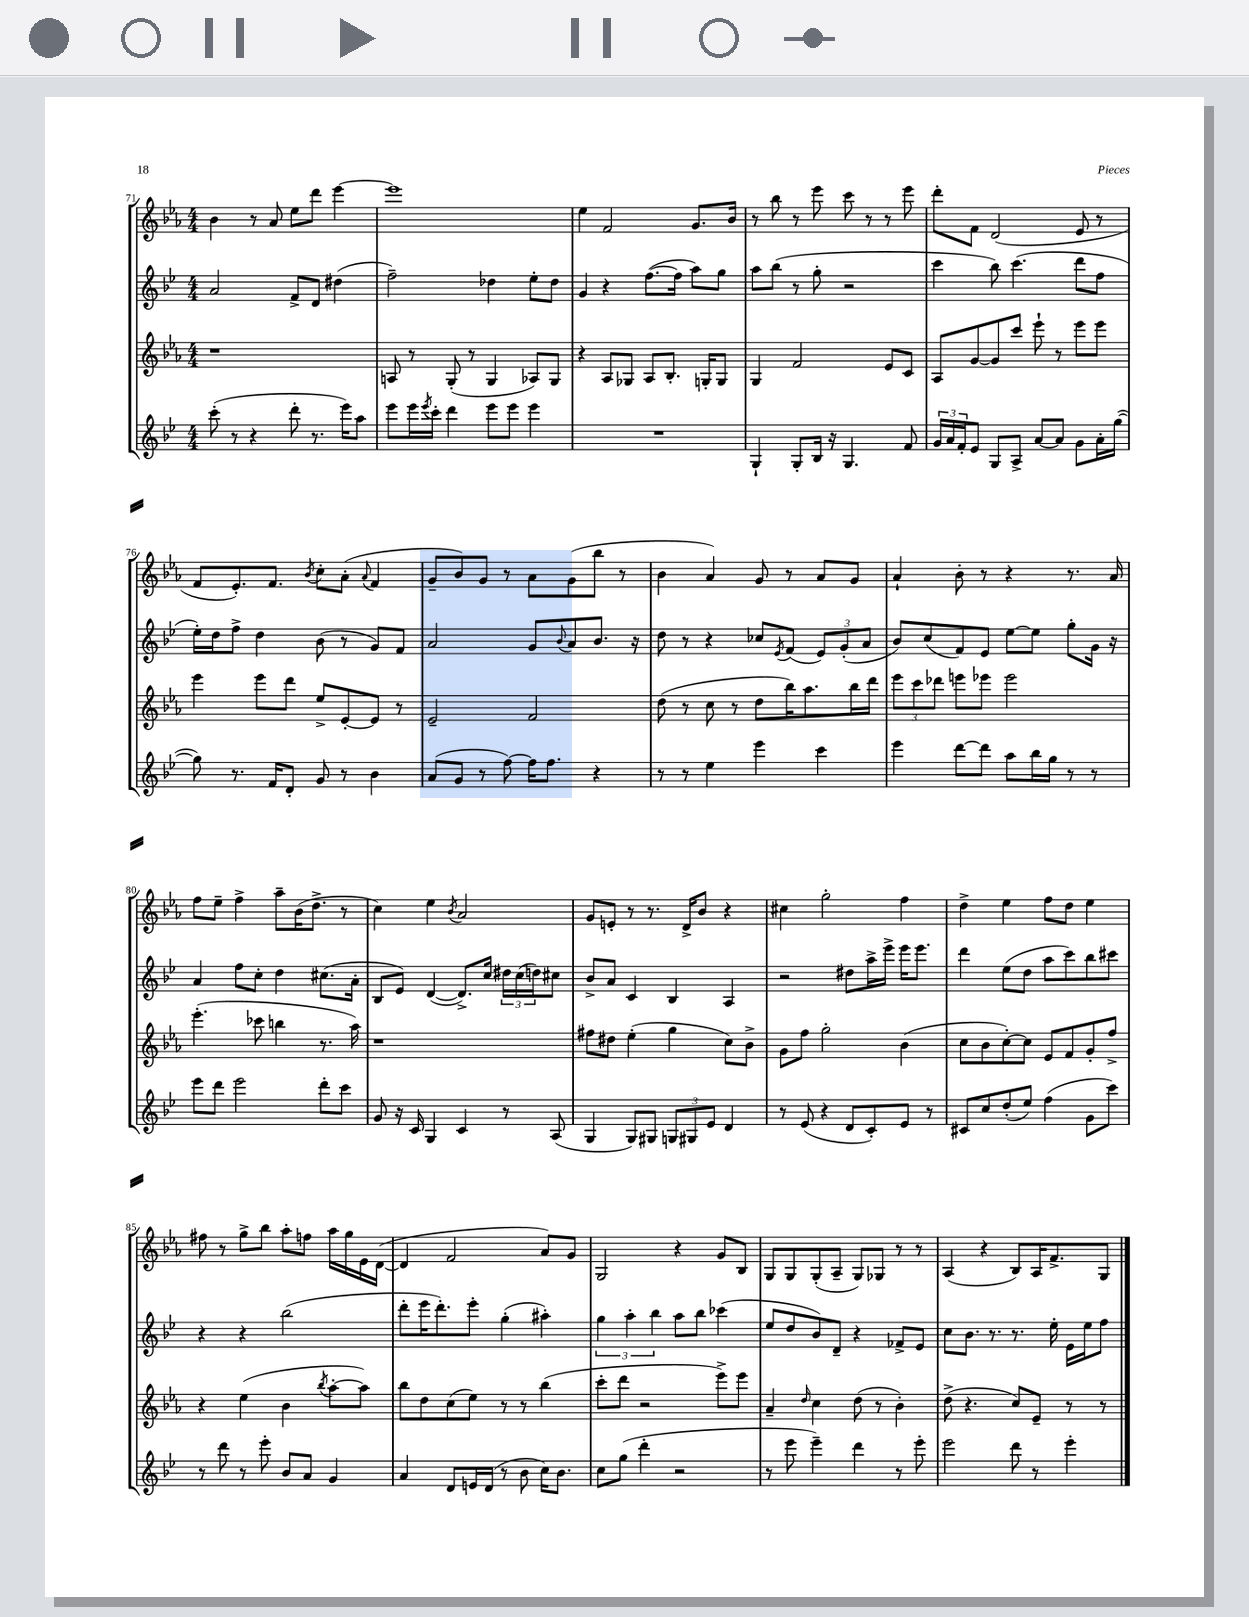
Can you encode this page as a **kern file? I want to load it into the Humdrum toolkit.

**kern	**kern	**kern	**kern
*part4	*part3	*part2	*part1
*staff4	*staff3	*staff2	*staff1
*clefG2	*clefG2	*clefG2	*clefG2
*k[b-e-]	*k[b-e-a-]	*k[b-e-]	*k[b-e-a-]
*M4/4	*M4/4	*M4/4	*M4/4
=71	=71	=71	=71
(8ccc'\	1r	2a/	4b-\
8r	.	.	.
4r	.	.	8r
.	.	.	8a-/
8ddd'\	.	8f^/L	8ee-\L
8.r	.	8d/J	8ddd\J
.	.	(4dd#X\	[4eee-\
16eee-\KL)	.	.	.
8aa\J	.	.	.
=72	=72	=72	=72
8eee-\L	8An/	2ff~\)	1eee-]
16eee-\L	8r	.	.
8qeee-/	.	.	.
16ccc'\JJ	.	.	.
4ddd\	(8G'/	.	.
.	8r	.	.
8eee-\L	4G/	4dd-X\	.
8eee-\J	.	.	.
4eee-\	8A-X/L)	8ee-'\L	.
.	8G/J	8dd-\J	.
=73	=73	=73	=73
1r	4r	4g/	4ee-\
.	8A-/L	4r	2f/
.	8G-X/J	.	.
.	8A-/L	([8.ff\L	.
.	8.B-'/J	.	.
.	.	16ff\Jk]	.
.	.	8aa\L)	8.g/L
.	16Gn'/KL	.	.
.	8G/J	8gg\J	.
.	.	.	16b-/Jk
=74	=74	=74	=74
4G`/	4G/	8aa\L	8r
.	.	(8bb-\J	8bb-\
8G'/L	2f/	8r	8r
16B-/Jk	.	8gg'\	8eee-\
16r	.	.	.
4.G/	.	2r	8ccc\
.	.	.	8r
.	8e-/L	.	8r
8f/	8c/J	.	8eee-\
=75	=75	=75	=75
24g/LL	8A-/L	4ccc\	8ddd'\L
24a/	.	.	.
24f'/J	.	.	.
8e-/J	[8g/	.	8f\J
8G/L	8g/]	8bb-\)	(2d/
8A^/J	8ccc/J	(4.ccc\	.
[8a/L	8eee-`\	.	.
8a/J]	8r	.	.
8g\L	8eee-\L	8ddd\L	8e-/
16a'\L	8eee-\J	8ff\J	8r
([16gg\JJ	.	.	.
!!LO:LB:g=z
=76	=76	=76	=76
8gg\])	4eee-\	16ee-'\LL)	8f/L
.	.	16dd\J	.
8.r	.	8ff^\J	8.e-'/)
.	8eee-\L	4dd\	.
16f/KL	.	.	8.f/J
8d'/J	8ddd\J	.	.
.	.	.	8qb-/
8g/	8ee-^/L	(8b-\	8cc'\L
8r	[8e-'/	8r	(8a-'\J
.	.	.	8qqa-/
4b-\	8e-/J]	8g/L)	4f/
.	8r	8f/J	.
=77	=77	=77	=77
(8a/L	2e-~/	2a/	8g~/L
8g/J	.	.	8b-/)
8r	.	.	8g/J
[8ff\)	.	.	8r
16ff\KL]	2f/	8g/L	8a-\L
8.ff\J	.	.	.
.	.	8qqb-/	.
.	.	8a/	(8g\
4r	.	8.b-/J	8bb-\J
.	.	.	8r
.	.	16r	.
=78	=78	=78	=78
8r	(8dd\	8dd\	4b-\
8r	8r	8r	.
4ee-\	8cc\	4r	4a-/)
.	8r	.	.
4eee-\	8dd\L	8cc-X/L	8g/
.	.	8qe-/	.
.	16bb-\K)	(8f/J	8r
.	8.aa-\	.	.
4ccc\	.	12e-/L)	8a-/L
.	.	(12g'/	.
.	16bb-\L	.	8g/J
.	.	12a/J	.
.	16ddd\JJ	.	.
=79	=79	=79	=79
4eee-\	12eee-\L	8b-/L)	4a-`/
.	12ccc\	.	.
.	.	(8cc/	.
.	12ddd-X\J	.	.
[8ddd\L	8eeen\L	8f/)	8b-'\
8ddd\J]	8eee-X\J	8e-/J	8r
8aa\L	2eee-\	[8ee-\L	4r
16bb-\L	.	8ee-\J]	.
16gg\JJ	.	.	.
8r	.	8gg'\L	8.r
8r	.	16g\Jk	.
.	.	16r	16a-/
!!LO:LB:g=z
=80	=80	=80	=80
8eee-\L	(4.eee-'\	4a/	8ff\L
8ddd\J	.	.	8ee-~\J
2eee-\	.	8ff\L	4ff^\
.	8ccc-X\	8cc'\J	.
.	4bbn\	4dd\	8aa-~\L
.	.	.	(16b-\K
.	.	.	8.dd^\J
8ddd'\L	8.r	(8.cc#X\L	.
8ccc\J	.	.	8r
.	16aa-\)	16a'\Jk	.
=81	=81	=81	=81
8g/	1r	8B-/L	4cc\)
16r	.	8e-/J)	.
16c/	.	.	.
4G/	.	([4d/	4ee-\
.	.	.	8qb-/
4c/	.	8.d^/L])	2a-/
.	.	16cc/Jk	.
8r	.	24dd#X\LL	.
.	.	(24cc\	.
.	.	24ddn\J)	.
(8A/	.	8cc#X\J	.
=82	=82	=82	=82
4G/	8ff#X\L	8b-^/L	8g/L
.	8dd#X\J	8a/J	8en'/J
8G/L)	(4ee-'\	4c/	8r
8G#X/J	.	.	8.r
12Gn/L	4gg\	4B-/	.
.	.	.	16d^/KL
12G#X/	.	.	.
.	.	.	8b-/J
12e-/J	.	.	.
4d/	8cc\L)	4A/	4r
.	8b-^\J	.	.
=83	=83	=83	=83
8r	8g\L	2r	4cc#X\
(8e-/	8ff\J	.	.
4r	2gg'\	.	2gg'\
8d/L	.	8dd#X\L	.
8c'/)	.	16aa^\L	.
.	.	16eee-^\JJ	.
8e-/J	(4b-\	16eee-\KL	4ff\
.	.	8.eee-\J	.
8r	.	.	.
=84	=84	=84	=84
8c#X/L	8cc\L	4ddd\	4dd^\
8cc/	8b-\	.	.
(8dd'/	[8cc'\)	(8ee-\L	4ee-\
8ee-/J)	8cc\J]	8dd\J	.
(4ff\	8e-/L	8aa\L	8ff\L
.	8f/	8ccc\)	8dd\J
8g\L	8g'/	8bb-\	4ee-\
8ccc\J)	8ff^/J	8ccc#X\J	.
!!LO:LB:g=z
=85	=85	=85	=85
8r	4r	4r	8ff#X\
8ddd\	.	.	8r
8r	(4ee-\	4r	8gg^\L
8eee-'\	.	.	8bb-\J
8b-/L	4b-\	(2bb-\	8aa-'\L
8a/J	.	.	8ffn\J
.	8qbb-/	.	.
4g/	[8aa-'\L	.	16aa-\LL
.	.	.	16gg\
.	8aa-\J])	.	16e-\
.	.	.	([16d\JJ
=86	=86	=86	=86
4a/	8bb-\L	8ddd'\L	4d/]
.	8dd\	16eee-\K	.
.	.	8.ddd'\)	.
8d/L	(8cc\	.	2f/
16en/L	8ee-\J)	8eee-'\J	.
(16d/JJ	.	.	.
8r	8r	(4gg'\	.
8b-\	8r	.	.
16cc\KL)	(4bb-\	4aa#X'\)	8a-/L)
8.b-\J	.	.	.
.	.	.	8g/J
=87	=87	=87	=87
8cc\L	8ccc'\L	6gg\	2G/
(8gg\J	8ddd\J	.	.
.	.	6aa'\	.
4ddd'\	2r	.	.
.	.	6bb-\	.
2r	.	8aa\L	4r
.	.	8bb-\J	.
.	8eee-^\L)	(4ccc-X\	8g/L
.	8eee-\J	.	8B-/J
=88	=88	=88	=88
8r	4a-~/	8ee-/L	8G/L
8eee-\	.	8dd/	8G/
.	16qqdd/	.	.
4eee-~\)	4cc\	8b-/)	(8G'/
.	.	8d~/J	8A-~/J
4ddd\	(8dd\	4r	8G/L)
.	8r	.	8G-X/J
8r	4b-'\)	8f-X^/L	8r
8eee-'\	.	8e-/J	8r
=89	=89	=89	=89
2eee-\	(8dd^\	8cc\L	(4A-/
.	4.r	8.b-\J	.
.	.	.	4r
.	.	8.r	.
8ddd\	8cc/L)	8.r	8B-/L)
8r	8e-~/J	.	16A-/K
.	.	16ee-'\	8.f^/
4eee-'\	8r	16e-\LL	.
.	.	16ee-\J	.
.	8r	8ff\J	8G/J
==	==	==	==
*-	*-	*-	*-
